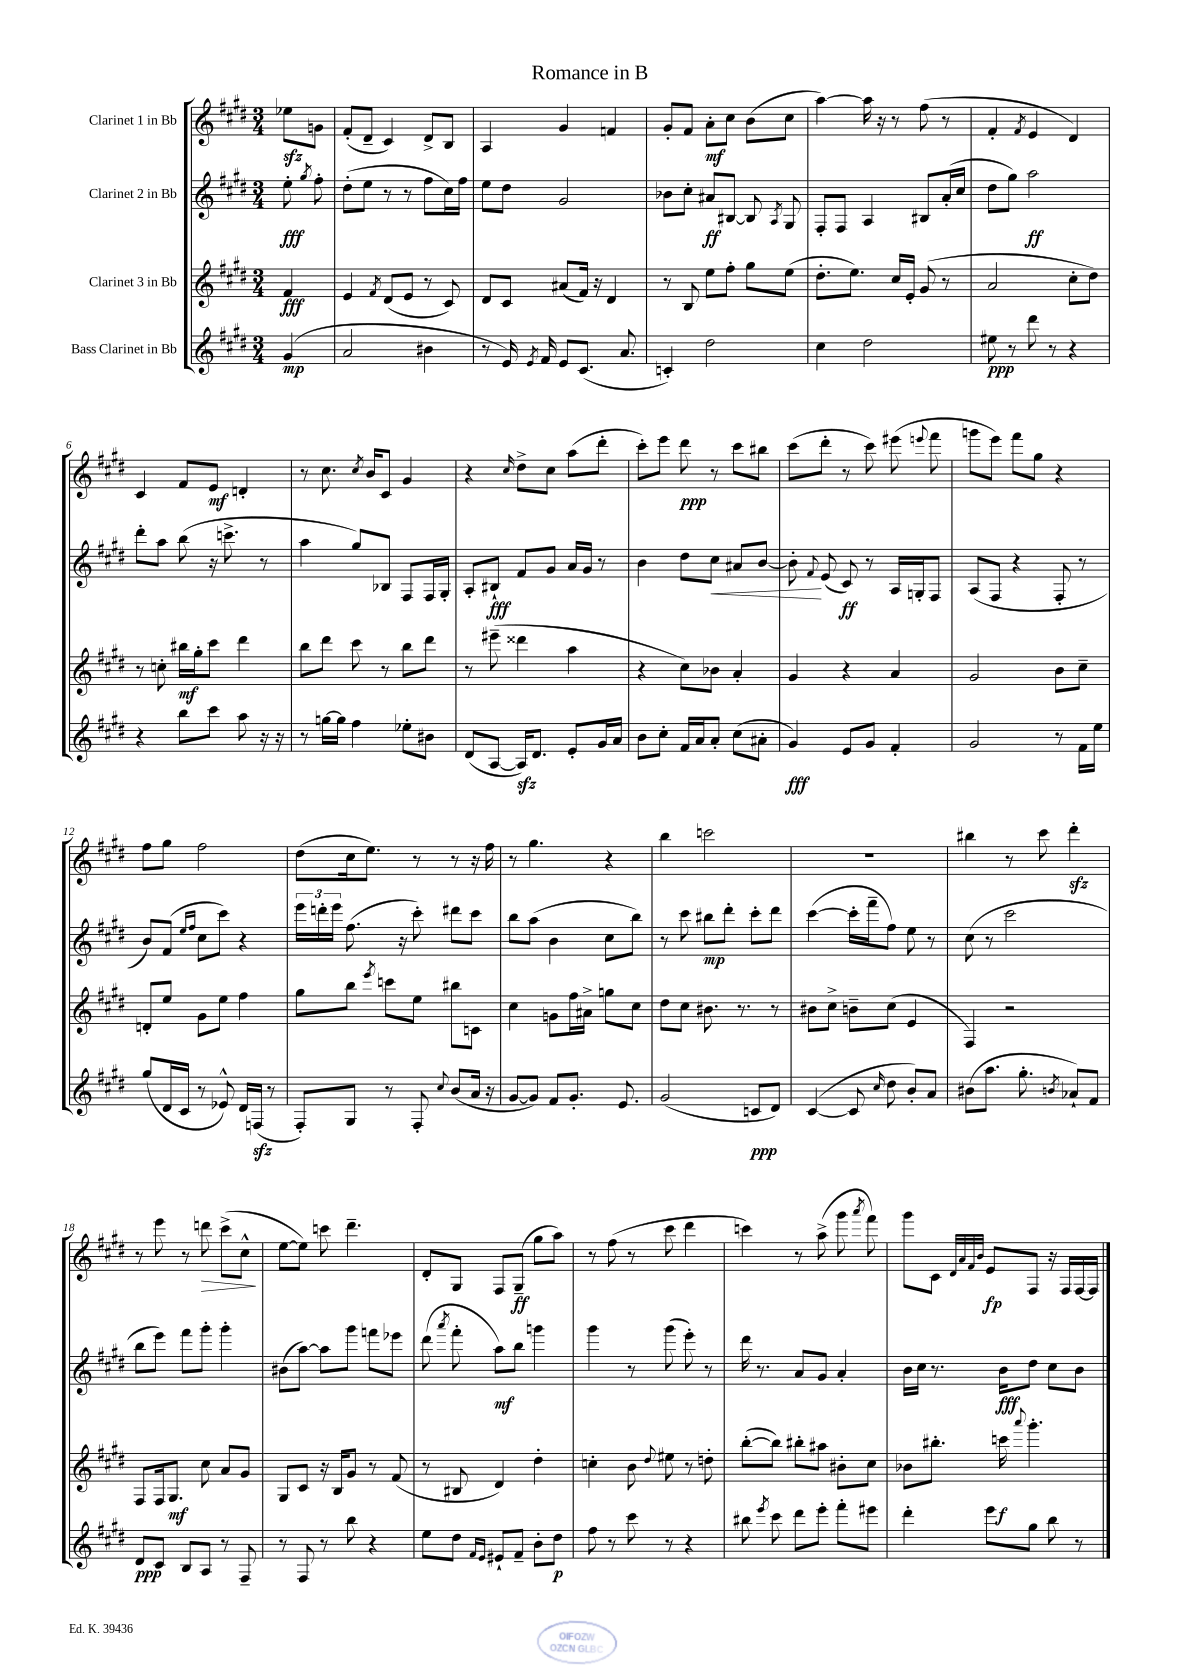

**kern	**dynam	**kern	**dynam	**kern	**dynam	**kern	**dynam
*part4	*part4	*part3	*part3	*part2	*part2	*part1	*part1
*staff4	*staff4	*staff3	*staff3	*staff2	*staff2	*staff1	*staff1
*I"Bass Clarinet in Bb	*	*I"Clarinet 3 in Bb	*	*I"Clarinet 2 in Bb	*	*I"Clarinet 1 in Bb	*
*clefG2	*	*clefG2	*	*clefG2	*	*clefG2	*
*k[f#c#g#d#]	*	*k[f#c#g#d#]	*	*k[f#c#g#d#]	*	*k[f#c#g#d#]	*
*M3/4	*	*M3/4	*	*M3/4	*	*M3/4	*
=	=	=	=	=	=	=	=
(4g#/	mp	4f#/	fff	8ee'\	fff	8ee-Xzz\L	.
.	.	.	.	8qgg#/	.	.	.
.	.	.	.	8ff#'\	.	8gn\J	.
=1	=1	=1	=1	=1	=1	=1	=1
2a/	.	4e/	.	(8dd#'\L	.	(8f#'/L	.
.	.	.	.	8ee\J	.	8d#~/J	.
.	.	8qf#/	.	.	.	.	.
.	.	(8d#/L	.	8r	.	4c#/)	.
.	.	8e/J	.	8r	.	.	.
4b#X\	.	8r	.	8ff#\L	.	8d#^/L	.
.	.	8c#/)	.	16cc#\L)	.	8B/J	.
.	.	.	.	16ff#\JJ	.	.	.
=2	=2	=2	=2	=2	=2	=2	=2
8r	.	8d#/L	.	8ee\L	.	4A/	.
16e/)	.	8c#/J	.	8dd#\J	.	.	.
8qe/	.	.	.	.	.	.	.
16f#/	.	.	.	.	.	.	.
8e/L	.	(8a#X/L	.	2g#/	.	4g#/	.
(8.c#/J	.	16f#/Jk)	.	.	.	.	.
.	.	16r	.	.	.	.	.
.	.	4d#/	.	.	.	4fn/	.
8.a/	.	.	.	.	.	.	.
=3	=3	=3	=3	=3	=3	=3	=3
4cn'/)	.	8r	.	8b-X\L	.	8g#'/L	.
.	.	8B/	.	8cc#'\J	.	8f#/J	.
2dd#\	.	8ee\L	.	8a#X/L	ff	8a'\L	mf
.	.	8ff#'\J	.	[8B#X/J	.	8cc#\J	.
.	.	8gg#\L	.	8B#/]	.	(8b\L	.
.	.	.	.	8qA/	.	.	.
.	.	(8ee\J	.	8G#/	.	8cc#\J	.
=4	=4	=4	=4	=4	=4	=4	=4
4cc#\	.	8.dd#'\L	.	8F#'/L	.	[4aa\)	.
.	.	.	.	8F#/J	.	.	.
.	.	8.ee\J)	.	.	.	.	.
2dd#\	.	.	.	4A/	.	16aa\]	.
.	.	.	.	.	.	16r	.
.	.	16cc#/LL	.	.	.	8r	.
.	.	16e'/JJ	.	.	.	.	.
.	.	(8g#/	.	8B#X/L	.	(8ff#\	.
.	.	8r	.	(16a'/L	.	8r	.
.	.	.	.	16cc#/JJ	.	.	.
=5	=5	=5	=5	=5	=5	=5	=5
8ee#X\	ppp	2a/	.	8dd#\L	.	4f#'/	.
8r	.	.	.	8gg#\J)	.	.	.
.	.	.	.	.	.	8qf#/	.
8ddd#\	.	.	.	2aa\	ff	4e/	.
8r	.	.	.	.	.	.	.
4r	.	8cc#'\L	.	.	.	4d#/)	.
.	.	8dd#\J)	.	.	.	.	.
!!LO:LB:g=z
=6	=6	=6	=6	=6	=6	=6	=6
4r	.	8r	.	8ddd#'\L	.	4c#/	.
.	.	8ccn'\	.	8aa\J	.	.	.
8bb\L	.	16bb#X\LL	mf	(8bb\	.	8f#/L	.
.	.	16gg#'\J	.	.	.	.	.
8ccc#\J	.	8ccc#\J	.	16r	.	8e/J	mf
.	.	.	.	8.cccn^\	.	.	.
8aa\	.	4ddd#\	.	.	.	4dn'/	.
16r	.	.	.	8r	.	.	.
16r	.	.	.	.	.	.	.
=7	=7	=7	=7	=7	=7	=7	=7
8r	.	8bb\L	.	4aa\	.	8r	.
[16ggn\LL	.	8ddd#\J	.	.	.	8.cc#\	.
16gg\JJ]	.	.	.	.	.	.	.
4ff#\	.	8ccc#\	.	8gg#/L)	.	.	.
.	.	.	.	.	.	8qcc#/	.
.	.	.	.	.	.	16b/KL	.
.	.	8r	.	8B-X/J	.	8c#/J	.
8ee-X'\L	.	8bb\L	.	8F#/L	.	4g#/	.
8b#X\J	.	8ddd#\J	.	16F#/L	.	.	.
.	.	.	.	16G#'/JJ	.	.	.
=8	=8	=8	=8	=8	=8	=8	=8
(8d#/L	.	8r	.	8A'/L	.	4r	.
[8A/J	.	(8eee#X~\	.	8B#X`/J	fff	.	.
.	.	.	.	.	.	16qqcc#/	.
16Azz/KL])	.	4ddd##X\	.	8f#/L	.	8dd#^\L	.
8.d#/J	.	.	.	.	.	.	.
.	.	.	.	8g#/J	.	8cc#\J	.
8e'/L	.	4aa\	.	16a/LL	.	(8aa\L	.
.	.	.	.	16g#/JJ	.	.	.
16g#/L	.	.	.	8r	.	8ddd#'\J	.
16a/JJ	.	.	.	.	.	.	.
=9	=9	=9	=9	=9	=9	=9	=9
8b\L	.	4r	.	4b\	.	8ccc#'\L)	.
8cc#'\J	.	.	.	.	.	8eee\J	.
16f#/LL	.	8cc#\L)	.	8dd#\L	.	8ddd#\	ppp
16a/J	.	.	.	.	.	.	.
!	!	!	!	!	!LO:HP:b	!	!
8a'/J	.	8b-X\J	.	8cc#\J	<	8r	.
(8cc#\L	.	4a'/	.	8a#X/L	.	8ccc#\L	.
8a#X'\J	.	.	.	[8b/J	.	8bb#X\J	.
=10	=10	=10	=10	=10	=10	=10	=10
4g#/)	fff	4g#/	.	8b'\]	.	(8ccc#\L	.
.	.	.	.	8qqf#/	.	.	.
.	.	.	.	(8e/	[	8ddd#'\J	.
8e/L	.	4r	.	8c#/)	ff	8r	.
8g#/J	.	.	.	8r	.	8ccc#\)	.
4f#'/	.	4a/	.	16A/LL	.	(8eee#X\	.
.	.	.	.	16Gn'/J	.	.	.
.	.	.	.	.	.	8qqeeen/	.
.	.	.	.	8F#/J	.	8fff#\	.
=11	=11	=11	=11	=11	=11	=11	=11
2g#/	.	2g#/	.	(8A/L	.	8gggn\L	.
.	.	.	.	8F#/J	.	8eee\J)	.
.	.	.	.	4r	.	8fff#\L	.
.	.	.	.	.	.	8gg#\J	.
8r	.	8b\L	.	8F#'/	.	4r	.
16f#\LL	.	8cc#~\J	.	8r	.	.	.
16ee\JJ	.	.	.	.	.	.	.
!!LO:LB:g=z
=12	=12	=12	=12	=12	=12	=12	=12
(8gg#/L	.	8dn'/L	.	8b/L)	.	8ff#\L	.
16d#/L	.	8ee/J	.	(8f#/J	.	8gg#\J	.
16c#/JJ	.	.	.	.	.	.	.
.	.	.	.	16qqee/LL	.	.	.
.	.	.	.	16qqff#/JJ	.	.	.
8r	.	8g#\L	.	8cc#\L	.	2ff#\	.
8e-X^^/)	.	8ee\J	.	8ccc#\J)	.	.	.
16d#/LL	.	4ff#\	.	4r	.	.	.
(16Fnzz/JJ	.	.	.	.	.	.	.
8r	.	.	.	.	.	.	.
=13	=13	=13	=13	=13	=13	=13	=13
8F#'/L)	.	8gg#\L	.	24eee\LL	.	(8dd#\L	.
.	.	.	.	24dddn'\	.	.	.
.	.	.	.	24eee\JJ	.	.	.
8G#/J	.	8bb\J	.	(8.ff#\	.	16cc#\k	.
.	.	.	.	.	.	8.ee\J)	.
.	.	8qeee/	.	.	.	.	.
8r	.	8cccn\L	.	.	.	.	.
.	.	.	.	16r	.	.	.
8F#'/	.	8ee\J	.	8ccc#'\)	.	8r	.
8qqcc#/	.	.	.	.	.	.	.
(8b/L	.	8bb#X\L	.	8ddd#X\L	.	8r	.
16a/Jk	.	8cn\J	.	8ccc#\J	.	16r	.
16r	.	.	.	.	.	16ff#\	.
=14	=14	=14	=14	=14	=14	=14	=14
[8g#/L	.	4cc#\	.	8bb\L	.	8r	.
8g#/J])	.	.	.	(8aa\J	.	4.gg#\	.
8f#/L	.	8gn\L	.	4b\	.	.	.
8.g#'/J	.	16ff#\L	.	.	.	.	.
.	.	16a#X^\JJ	.	.	.	.	.
.	.	8ggn\L	.	8cc#\L	.	4r	.
8.e/	.	.	.	.	.	.	.
.	.	8cc#\J	.	8bb\J)	.	.	.
=15	=15	=15	=15	=15	=15	=15	=15
(2g#/	.	8dd#\L	.	8r	.	4bb\	.
.	.	8cc#\J	.	8ccc#\	.	.	.
.	.	8.b#X\	.	8bb#X\L	mp	2cccn\	.
.	.	.	.	8ddd#'\J	.	.	.
.	.	8.r	.	.	.	.	.
8cn/L	ppp	.	.	8ccc#'\L	.	.	.
8d#/J)	.	8r	.	8ddd#\J	.	.	.
=16	=16	=16	=16	=16	=16	=16	=16
([4c#/	.	8b#X\L	.	([4ccc#\	.	2.r	.
.	.	8cc#^\J	.	.	.	.	.
8c#/]	.	8bn~\L	.	16ccc#'\LL]	.	.	.
.	.	.	.	16fff#~\J	.	.	.
16qqcc#/	.	.	.	.	.	.	.
8dd#\	.	(8cc#\J	.	8ff#\J)	.	.	.
8b'/L)	.	4e/	.	8ee\	.	.	.
8a/J	.	.	.	8r	.	.	.
=17	=17	=17	=17	=17	=17	=17	=17
(8b#X\L	.	4F#/)	.	(8cc#\	.	4bb#X\	.
8.aa\J	.	.	.	8r	.	.	.
.	.	2r	.	2ccc#\	.	8r	.
8.gg#'\	.	.	.	.	.	.	.
.	.	.	.	.	.	8ccc#\	.
8qbn/	.	.	.	.	.	.	.
8a-X`/L)	.	.	.	.	.	4ddd#zz'\	.
8f#/J	.	.	.	.	.	.	.
!!LO:LB:g=z
=18	=18	=18	=18	=18	=18	=18	=18
8d#/L	ppp	8F#/L	.	8bb\L	.	8r	.
8c#/J	.	16F#/k	.	8eee\J)	.	8eee\	.
.	.	8.G#/J	mf	.	.	.	.
8B/L	.	.	.	8fff#\L	.	8r	.
!	!	!	!	!	!	!	!LO:HP:b
8A/J	.	8cc#\	.	8ggg#'\J	.	8dddn\	>
8r	.	8a/L	.	4ggg#'\	.	(8ccc#^\L	.
8F#~/	.	8g#/J	.	.	.	8cc#^^\J	.
.	.	.	.	.	.	.	]
=19	=19	=19	=19	=19	=19	=19	=19
8r	.	8G#/L	.	(8b#X\L	.	[8ee\L	.
8F#/	.	8c#/J	.	[8aa\J)	.	8ee\J])	.
8r	.	16r	.	8aa\L]	.	8cccn\	.
.	.	16B/KL	.	.	.	.	.
8bb\	.	8g#/J	.	8ggg#\J	.	4.ddd#~\	.
4r	.	8r	.	8fffn\L	.	.	.
.	.	(8f#/	.	8eee-X\J	.	.	.
=20	=20	=20	=20	=20	=20	=20	=20
8ee\L	.	8r	.	(8ddd#\	.	8d#'/L	.
.	.	.	.	8qaaa/	.	.	.
8dd#\J	.	8B#X/	.	8fff#'\	.	8G#/J	.
16qqf#/LL	.	.	.	.	.	.	.
16qqe/JJ	.	.	.	.	.	.	.
8e#X`/L	.	4d#/)	.	8aa\L)	mf	8F#/L	.
8f#~/J	.	.	.	8bb\J	.	(8G#~/J	ff
8b'\L	.	4dd#'\	.	4gggn\	.	8gg#\L	.
8dd#\J	p	.	.	.	.	8aa\J)	.
=21	=21	=21	=21	=21	=21	=21	=21
8ff#\	.	4ccn'\	.	4ggg#\	.	8r	.
8r	.	.	.	.	.	(8ff#\	.
8ccc#\	.	8b\	.	8r	.	8r	.
.	.	8qqdd#/	.	.	.	.	.
8r	.	8ee#X\	.	(8ggg#\	.	8ccc#\	.
4r	.	8r	.	8eee'\)	.	4ddd#\	.
.	.	8ddn'\	.	8r	.	.	.
=22	=22	=22	=22	=22	=22	=22	=22
8bb#X\	.	([8bb'\L	.	16ddd#\	.	4cccn\)	.
.	.	.	.	8.r	.	.	.
8qeee/	.	.	.	.	.	.	.
8ccc#\	.	8bb\J])	.	.	.	.	.
8ddd#\L	.	8bb#X'\L	.	8a/L	.	8r	.
8eee'\J	.	8aa#X\J	.	8g#/J	.	(8aa^\	.
8fff#'\L	.	8b#X'\L	.	4a'/	.	8ggg#\	.
.	.	.	.	.	.	8qaaa/	.
8eee#X\J	.	8cc#\J	.	.	.	8fff#\)	.
=23	=23	=23	=23	=23	=23	=23	=23
4ddd#'\	.	8b-X\L	.	16b\LL	.	8ggg#\L	.
.	.	.	.	16cc#\JJ	.	.	.
.	.	8.bb#X'\J	.	8.r	.	8c#\J	.
.	.	.	.	.	.	32qqd#/LLL	.
.	.	.	.	.	.	32qqa/	.
.	.	.	.	.	.	32qqf#/	.
.	.	.	.	.	.	32qqb/JJJ	.
8eee\L	.	.	.	.	.	8e/L	fp
.	.	16cccn\	f	16b\KL	fff	.	.
.	.	8qqaaa/	.	.	.	.	.
8gg#\J	.	4.ggg#'\	.	8dd#\J	.	8F#/J	.
8bb\	.	.	.	8cc#\L	.	16r	.
.	.	.	.	.	.	16F#/LL	.
8r	.	.	.	8b\J	.	[16F#/	.
.	.	.	.	.	.	16F#/JJ]	.
==	==	==	==	==	==	==	==
*-	*-	*-	*-	*-	*-	*-	*-
